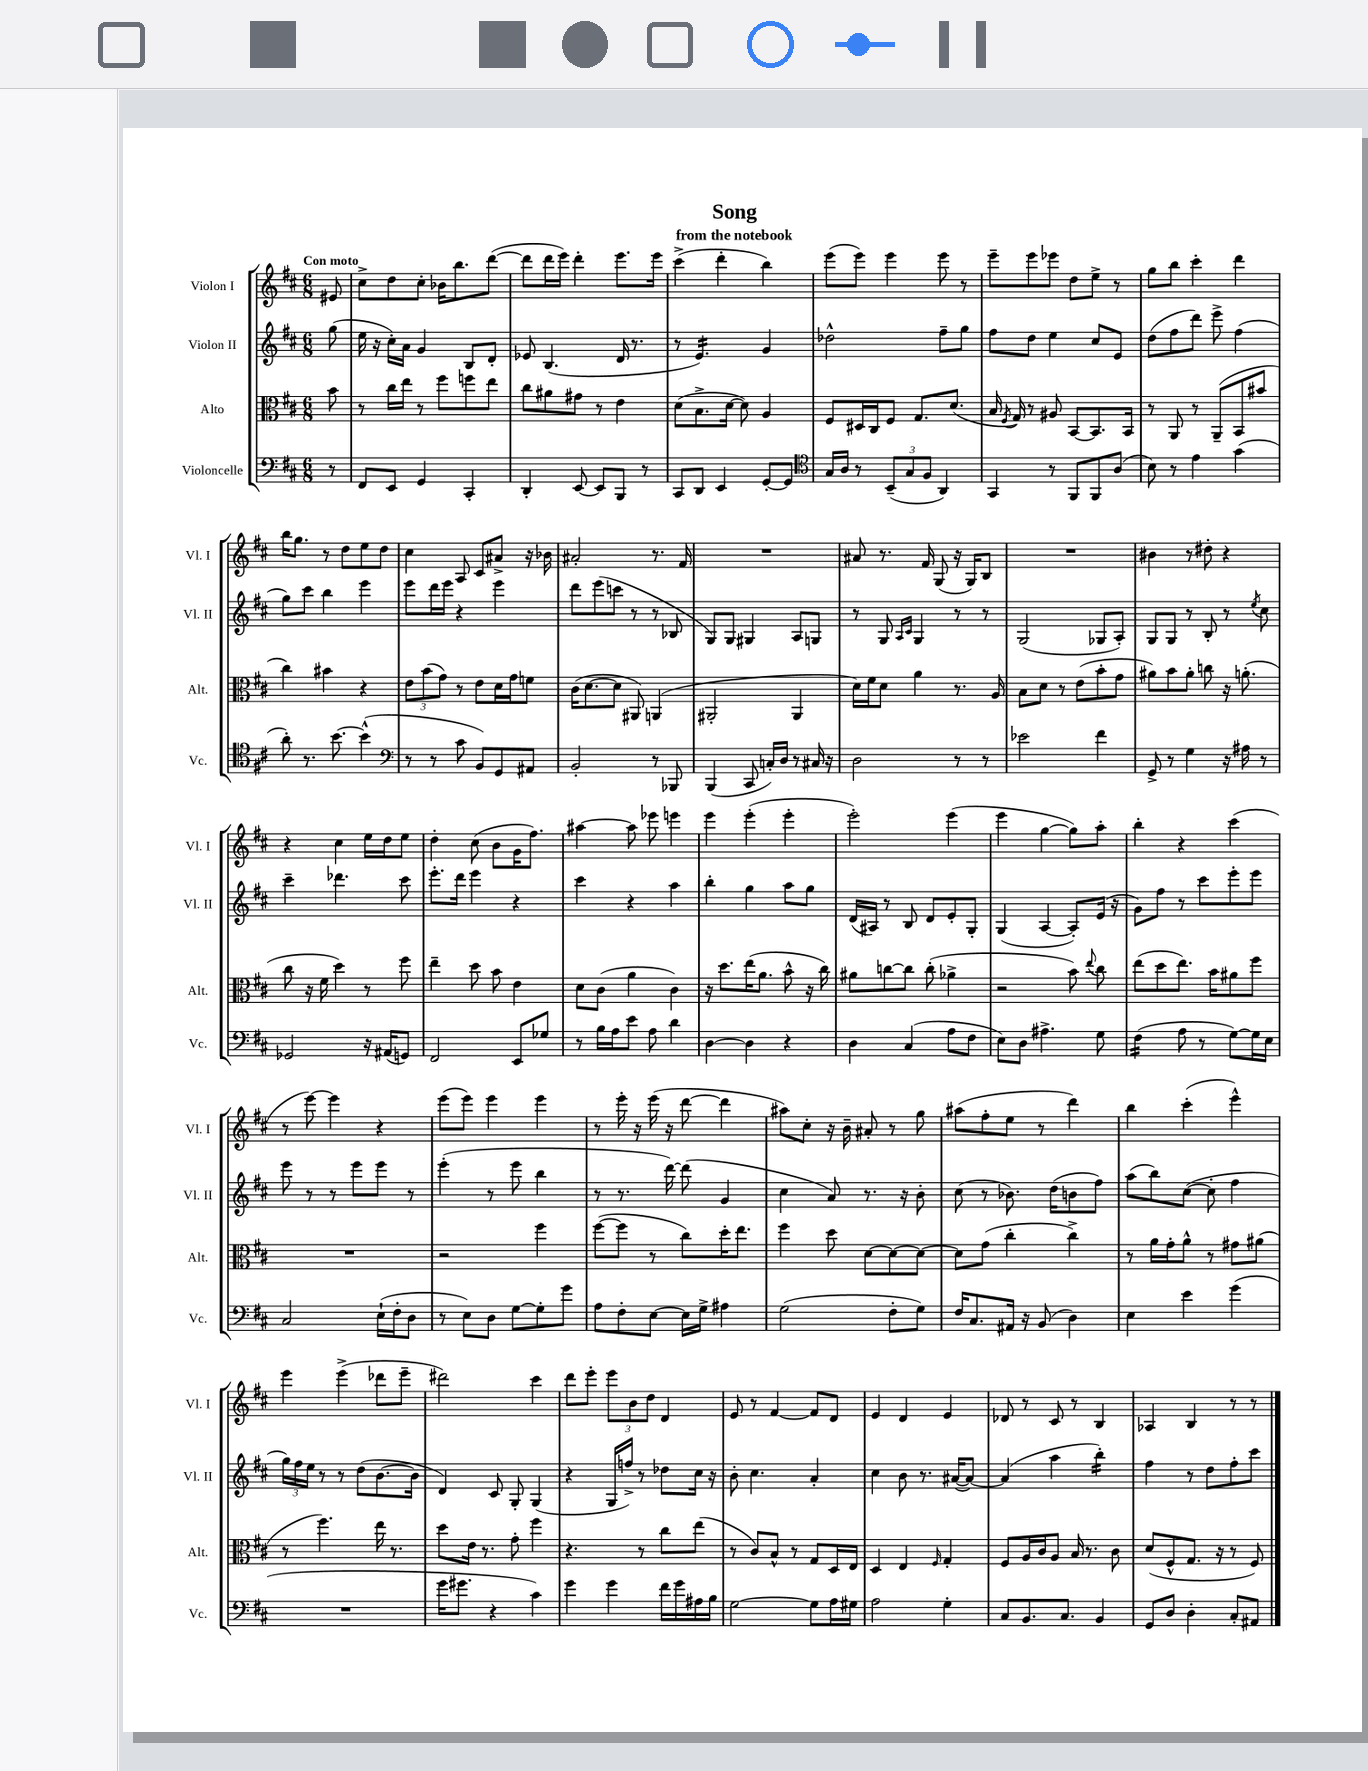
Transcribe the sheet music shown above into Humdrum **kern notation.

**kern	**kern	**kern	**kern
*staff4	*staff3	*staff2	*staff1
*clefF4	*clefC3	*clefG2	*clefG2
*k[f#c#]	*k[f#c#]	*k[f#c#]	*k[f#c#]
*M6/8	*M6/8	*M6/8	*M6/8
8r	8b	(8gg	8e#
=	=	=	=
8FF#	8r	16ee	8cc#^
.	.	16r	.
8EE	16cc#	16cc#')	8dd
.	16ee	16a	.
4GG	8r	4g	8cc#'
.	8ff#	.	16b-
.	.	.	8.bb
4CC#'	8ff	8B	.
.	8ee	8d'	([8ddd
=	=	=	=
4DD'	8cc#	8e-	8ddd]
.	8a#	(4.B	16ddd
.	.	.	16eee)
[8EE	8g#	.	4ddd'
8EE]	8r	.	.
8BBB	4e	16d	8.eee
.	.	8.r	.
8r	.	.	.
.	.	.	16eee
=	=	=	=
8CC#	(8d	8r	(4ccc#^
8DD	8.B^	4.e)	.
4EE	.	.	4ddd'
.	[16d	.	.
.	8d])	.	.
[8GG'	4A	4g	4bb)
8GG]	.	.	.
=	=	=	=
*clefC4	*	*	*
16G	8F#	2dd-^^	(8eee
16A	.	.	.
8r	16D#	.	8eee)
.	16C#	.	.
(12BB~	8F#	.	4eee
12G	.	.	.
.	8.G	.	.
12F#	.	.	.
4AA)	.	8ff#~	8eee
.	(8.d	.	.
.	.	8gg	8r
=	=	=	=
4GG	16B	8ff#	8eee~
.	8qF#	.	.
.	16G)	.	.
.	8r	8dd	8eee
8r	8A#	4ee	8eee-
8FF#	[8BB	.	8dd
8FF#	8.BB]	8cc#	8ee^
(8A	.	8e	8r
.	16BB	.	.
=	=	=	=
8B)	8r	(8dd	8gg
8r	8AA	8ff#	8bb
4e	8r	8ddd)	4ccc#'
.	(8AA~	8eee^	.
(4g	8BB	(4ff#	4ddd
.	8b#	.	.
=	=	=	=
8a')	4cc#)	8gg)	16bb
.	.	.	8.gg
8.r	.	8ccc#	.
.	4b#	4bb	8r
[8.b	.	.	.
.	.	.	8dd
(4b^^]	4r	4eee	8ee
.	.	.	8dd
=	=	=	=
*clefF4	*	*	*
8r	12e	8eee	4cc#
.	(12b	.	.
8r	.	16ddd	.
.	12g)	.	.
.	.	16eee	.
8c#	8r	4r	8A
8BB)	8e	.	8c#
8GG	16d	4eee	8a#^
.	16g	.	.
8AA#	8f	.	16r
.	.	.	16b-
=	=	=	=
2BB'	(16c#	8ddd	2a#'
.	[8.d	.	.
.	.	(8eee	.
.	8d]	8ccc	.
.	8AA#)	8r	.
8r	(4AA	8r	8.r
8BBB-	.	8B-	.
.	.	.	16f#
=	=	=	=
(4BBB	2AA#'	8G)	2.r
.	.	8G	.
8CC#	.	4G#	.
16C')	.	.	.
16D	.	.	.
8r	4AA#	8A	.
16C#	.	8G	.
16r	.	.	.
=	=	=	=
2D	16d)	8r	8a#
.	16f#	.	.
.	8d	8G	8.r
.	.	16qqA	.
.	.	16qqc#	.
.	4a	4G	.
.	.	.	16f#
.	.	.	(8G
8r	8.r	8r	16r
.	.	.	16G)
8r	.	8r	8B
.	16A	.	.
=	=	=	=
2e-	8B	(2G	2.r
.	8d	.	.
.	8r	.	.
.	(8e	.	.
4f#	8b'	8G-	.
.	8g	8A')	.
=	=	=	=
8GG^	8a#)	8G	4b#
8r	8b	8G	.
4G	8a#'	8r	8r
.	8cc	8B'	8dd#'
16r	16r	8r	4r
16A#	(8.a'	.	.
.	.	8qee	.
8r	.	8cc#	.
=	=	=	=
2GG-	8cc#	4ccc#~	4r
.	16r	.	.
.	16f#	.	.
.	4dd)	4.ddd-	4cc#
16r	8r	.	16ee
(16AA#	.	.	16dd
8GG)	8ff#	8ccc#	8ee
=	=	=	=
2FF#	4ee~	8.eee'	4dd'
.	.	16ddd	.
.	8dd	4eee	(8cc#
.	8b	.	8b
8EE	4e	4r	16g
.	.	.	8.ff#)
8G-	.	.	.
=	=	=	=
8r	8d	4ccc#	[4aa#
16B	(8c#	.	.
16A	.	.	.
8e	4a	4r	8aa#]
8A	.	.	8eee-
4d	4c#)	4aa	4eee
=	=	=	=
[4D	16r	4bb'	4eee
.	8.dd	.	.
4D]	(16ee	4gg	(4eee'
.	8.a	.	.
4r	8b^^	8aa	4eee'
.	16r	8gg	.
.	16cc#)	.	.
=	=	=	=
4D	8a#	(16d	2eee')
.	.	16A#)	.
.	[8cc	8r	.
(4C#	8cc]	8B	.
.	(8cc'	8d	.
8A	4a-^	8e'	(4eee
8F#	.	8G'	.
=	=	=	=
8E)	2r	(4G	4eee
8D	.	.	.
4.A#^	.	[4A	[4gg
.	8b)	8A'])	8gg])
.	8qqee	.	.
8G	8cc#	(16e	8aa'
.	.	16r	.
=	=	=	=
(4F#	(8ee	8g)	4bb'
.	8dd	8ff#	.
8A	8.ee)	8r	4r
8r	.	8ccc#	.
.	16b	.	.
[8G)	8a#	8eee'	(4ccc#
16G]	8ff#	8eee	.
16E	.	.	.
=	=	=	=
2C#	2.r	8eee	8r
.	.	8r	[8eee)
.	.	8r	4eee]
.	.	8eee	.
(16E`	.	8eee	4r
16F#'	.	.	.
8D	.	8r	.
=	=	=	=
8r	2r	(4eee'	(8eee
8E)	.	.	8eee)
8D	.	8r	4eee
[8G	.	8eee	.
8G']	4ff#	4bb	4eee
8g	.	.	.
=	=	=	=
8A	([8ff#	8r	8r
8F#'	8ff#]	8.r	16eee'
.	.	.	16r
[8E	8r	.	(16eee
.	.	[16ddd)	16r
16E]	8cc#)	(8ddd]	[8ddd
16G^	.	.	.
4A#	16dd'	4g	4ddd]
.	8.ee	.	.
=	=	=	=
(2G	4ff#	4cc#	8aa#)
.	.	.	8cc#'
.	8dd	8a)	16r
.	.	.	16b~
.	[8d	8.r	8a#'
8F#'	8d_	.	8r
.	.	16r	.
8G)	8d_	8b'	8gg
=	=	=	=
16F#	8d]	(8cc#	(8aa#
8.C#	.	.	.
.	(8g	8r	8ff#'
16AA#	4cc#'	8.b-)	8ee
16r	.	.	.
(8BB	.	.	8r
.	.	(16dd	.
4D)	4cc#^)	8b	4ddd)
.	.	8ff#)	.
=	=	=	=
4E	8r	(8aa	4bb
.	16a	8bb)	.
.	16g'	.	.
4e	8a^^	([8cc#	(4ccc#'
.	8r	8cc#']	.
(4g	8g#	4ff#	4eee^^)
.	(8a#	.	.
=	=	=	=
2.r	8r	24gg)	4eee
.	.	24ff#	.
.	.	24ee	.
.	4.ff#)	8r	.
.	.	8r	(4eee^
.	.	(8dd	.
.	16ee	[8.b	8ddd-
.	8.r	.	.
.	.	.	8eee~
.	.	16b]	.
=	=	=	=
16g	8dd	4d)	2ddd#)
8.g#	.	.	.
.	16e	.	.
.	8.r	.	.
4r	.	8c#	.
.	8g'	8G'	.
4c#)	4ff#	(4G	4ccc#
=	=	=	=
4g	4.r	4r	8ddd
.	.	.	8eee'
4g	.	16G	12eee
.	.	16ff^)	.
.	.	.	12b
.	8r	8r	.
.	.	.	12dd
16f#	8cc#	8dd-	4d
16g	.	.	.
16A#	(8ee	16cc#	.
16B	.	16r	.
=	=	=	=
[2G	8r	8b'	8e
.	8c#)	4.cc#	8r
.	8B^^	.	[4f#
.	8r	.	.
8G]	8G	4a'	8f#]
16A	16D	.	8d
16G#	16E	.	.
=	=	=	=
2A	4D	4cc#	4e
.	4E	8b	4d
.	.	8.r	.
.	16qqF#	.	.
4G'	4G'	.	4e
.	.	([16a#	.
.	.	8a#_)	.
=	=	=	=
8C#	8F#	(4a#]	8d-
8.BB	16A	.	8r
.	16c#	.	.
.	8A	4aa	8c#
8.C#	.	.	.
.	16B	.	8r
.	8.r	.	.
4BB	.	4bb')	4B
.	8c#	.	.
=	=	=	=
8GG	(8d	4ff#	4A-
8D	8F#^^	.	.
4D'	8.G	8r	4B
.	.	8dd	.
.	16r	.	.
8C#'	8r	8ff#'	8r
8AA#	8F#)	8ccc#	8r
==	==	==	==
*-	*-	*-	*-
